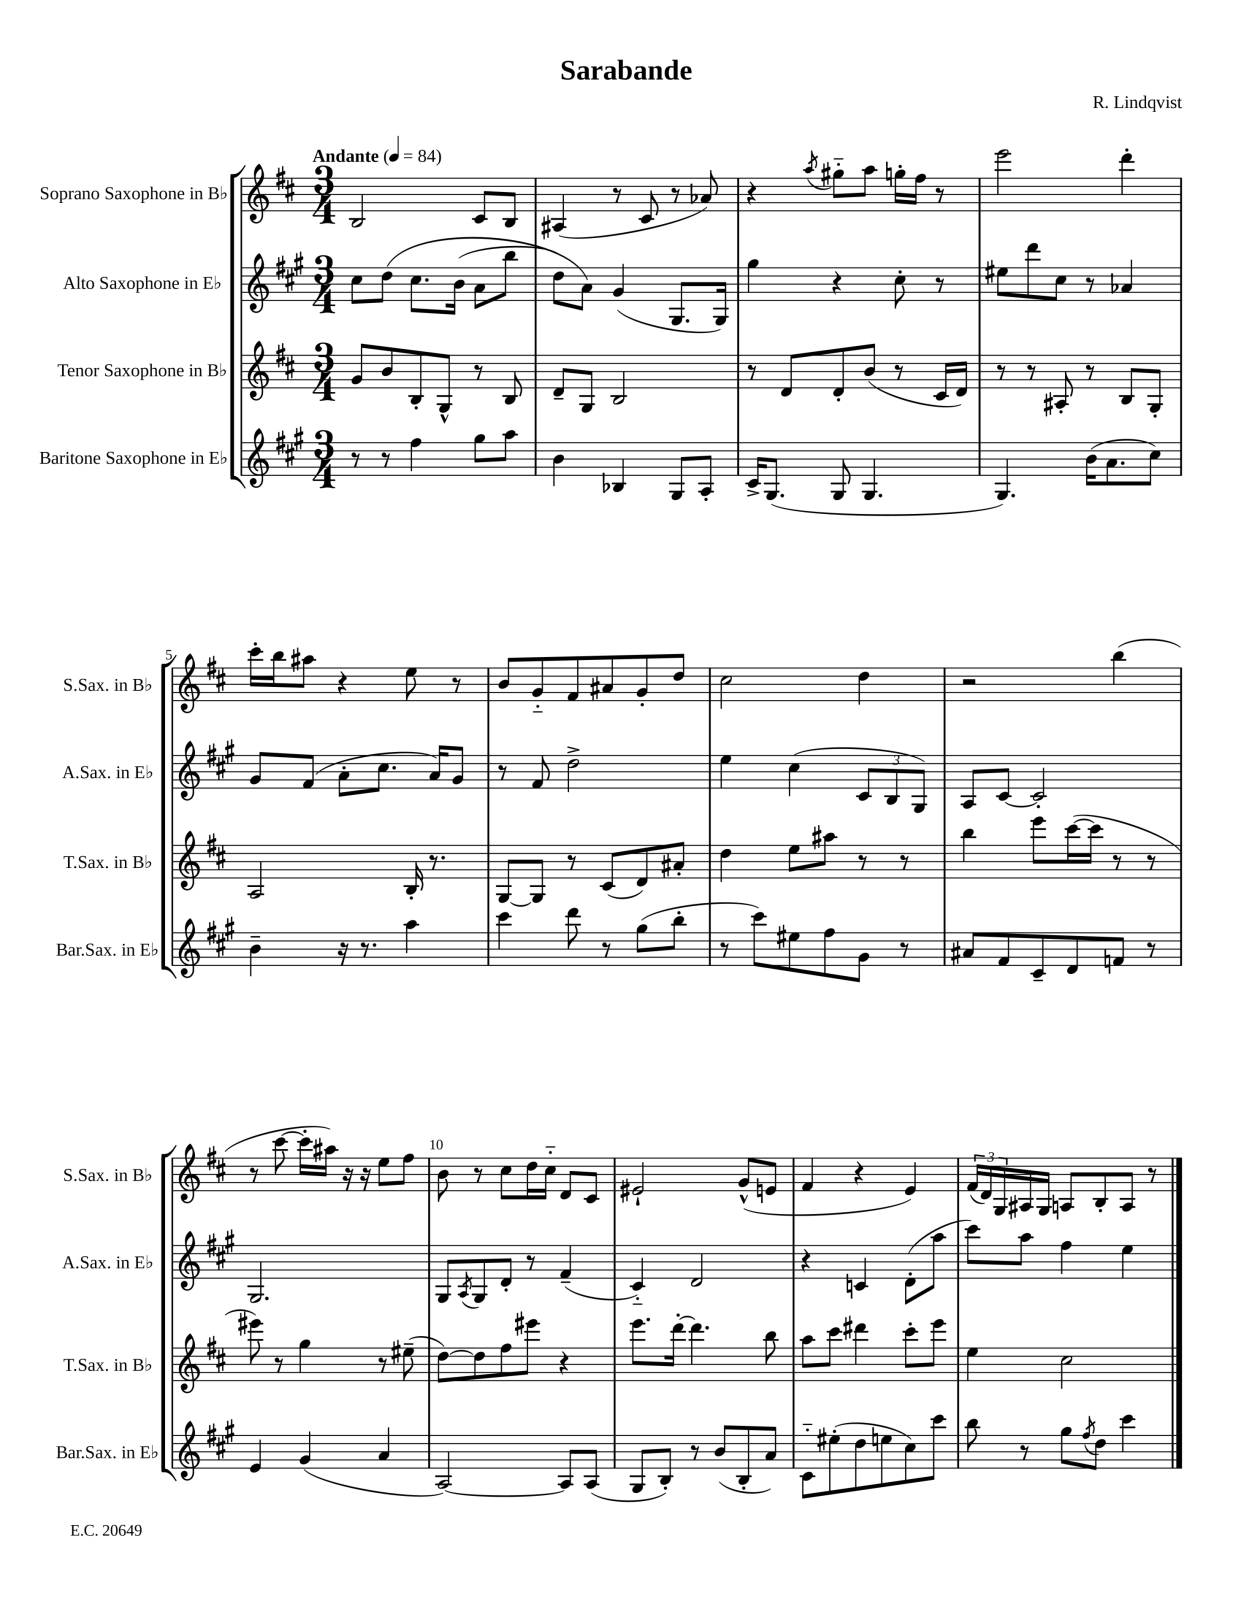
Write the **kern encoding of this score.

**kern	**kern	**kern	**kern
*staff4	*staff3	*staff2	*staff1
*clefG2	*clefG2	*clefG2	*clefG2
*k[f#c#g#]	*k[f#c#]	*k[f#c#g#]	*k[f#c#]
*M3/4	*M3/4	*M3/4	*M3/4
*MM84	*MM84	*MM84	*MM84
8r	8g/L	8cc#\L	2B/
8r	8b/	&(8dd\J	.
4ff#\	8B'/	8.cc#\L	.
.	8G^^/J	.	.
.	.	(16b\Jk	.
8gg#\L	8r	8a\L	8c#/L
8aa\J	8B/	8bb\J	8B/J
=	=	=	=
4b\	8d~/L	8dd\L)	(4A#/
.	8G/J	8a\J&)	.
4B-/	2B/	(4g#/	8r
.	.	.	8c#/
8G#/L	.	8.G#/L	8r
8A'/J	.	.	8a-/)
.	.	16G#/Jk)	.
=	=	=	=
16c#^/LK	8r	4gg#\	4r
(8.G#/J	.	.	.
.	8d/L	.	.
.	.	.	8qaa/
8G#/	8d'/	4r	8gg#'~\L
4.G#/	(8b/J	.	8aa\J
.	8r	8cc#'\	16gg'\LL
.	.	.	16ff#\JJ
.	16c#/LL	8r	8r
.	16d/JJ)	.	.
=	=	=	=
4.G#/)	8r	8ee#\L	2eee\
.	8r	8ddd\	.
.	8A#'/	8cc#\J	.
(16b\LK	8r	8r	.
8.a\	.	.	.
.	8B/L	4a-/	4ddd'\
8cc#\J)	8G'/J	.	.
=	=	=	=
4b~\	2A/	8g#/L	16ccc#'\LL
.	.	.	16bb\J
.	.	(8f#/J	8aa#\J
16r	.	8a'\L	4r
8.r	.	.	.
.	.	8.cc#\J	.
4aa\	16B'/	.	8ee\
.	8.r	16a/LK)	.
.	.	8g#/J	8r
=	=	=	=
4ccc#\	[8G/L	8r	8b/L
.	8G/]J	8f#/	8g'~/
8ddd\	8r	2dd^\	8f#/
8r	(8c#/L	.	8a#/
(8gg#\L	8d/)	.	8g'/
8bb'\J	8a#'/J	.	8dd/J
=	=	=	=
8r	4dd\	4ee\	2cc#\
8ccc#\L)	.	.	.
8ee#\	8ee\L	(4cc#\	.
8ff#\	8aa#\J	.	.
8g#\J	8r	12c#/L	4dd\
.	.	12B/	.
8r	8r	.	.
.	.	12G#/J)	.
=	=	=	=
8a#/L	4bb\	8A/L	2r
8f#/	.	[8c#/J	.
8c#~/	8eee\L	2c#'/]	.
8d/	([16ccc#\L	.	.
.	16ccc#\]JJ	.	.
8f/J	8r	.	(4bb\
8r	8r	.	.
=	=	=	=
4e/	8eee#\)	2.G#/	8r
.	8r	.	[8ccc#\
(4g#/	4gg\	.	16ccc#'\]LL
.	.	.	16aa#\JJ)
.	.	.	16r
.	.	.	16r
4a/	8r	.	8ee\L
.	(8ee#~\	.	8ff#\J
=	=	=	=
[2A/)	[8dd\L)	8G#/L	8b\
.	.	8qA/	.
.	8dd\]	8G#/	8r
.	8ff#\	8d'/J	8cc#\L
.	8eee#\J	8r	16dd\L
.	.	.	16cc#'~\JJ
8A/]L	4r	(4f#~/	8d/L
(8A/J	.	.	8c#/J
=	=	=	=
8G#/L	8.eee\L	4c#'~/)	2e#`/
8B'/J)	.	.	.
.	[16ddd'\Jk	.	.
8r	4.ddd\]	2d/	.
(8b/L	.	.	.
8B'/	.	.	(8g^^/L
8a/J)	8bb\	.	8e/J
=	=	=	=
8c#'~\L	8aa\L	4r	4f#/
(8ee#'\	8ccc#\J	.	.
8dd\	4ddd#\	4c/	4r
8ee\	.	.	.
8cc#\)	8ccc#'\L	(8d'\L	4e/)
8ccc#\J	8eee\J	8aa\J	.
=	=	=	=
8bb\	4ee\	8ccc#\L)	(24f#/LL
.	.	.	24d/)
.	.	.	24G/
8r	.	8aa\J	16A#/
.	.	.	16G/JJ
8gg#\L	2cc#\	4ff#\	8A/L
8qff#/	.	.	.
8dd\J	.	.	8B'/
4ccc#\	.	4ee\	8A/J
.	.	.	8r
==	==	==	==
*-	*-	*-	*-
